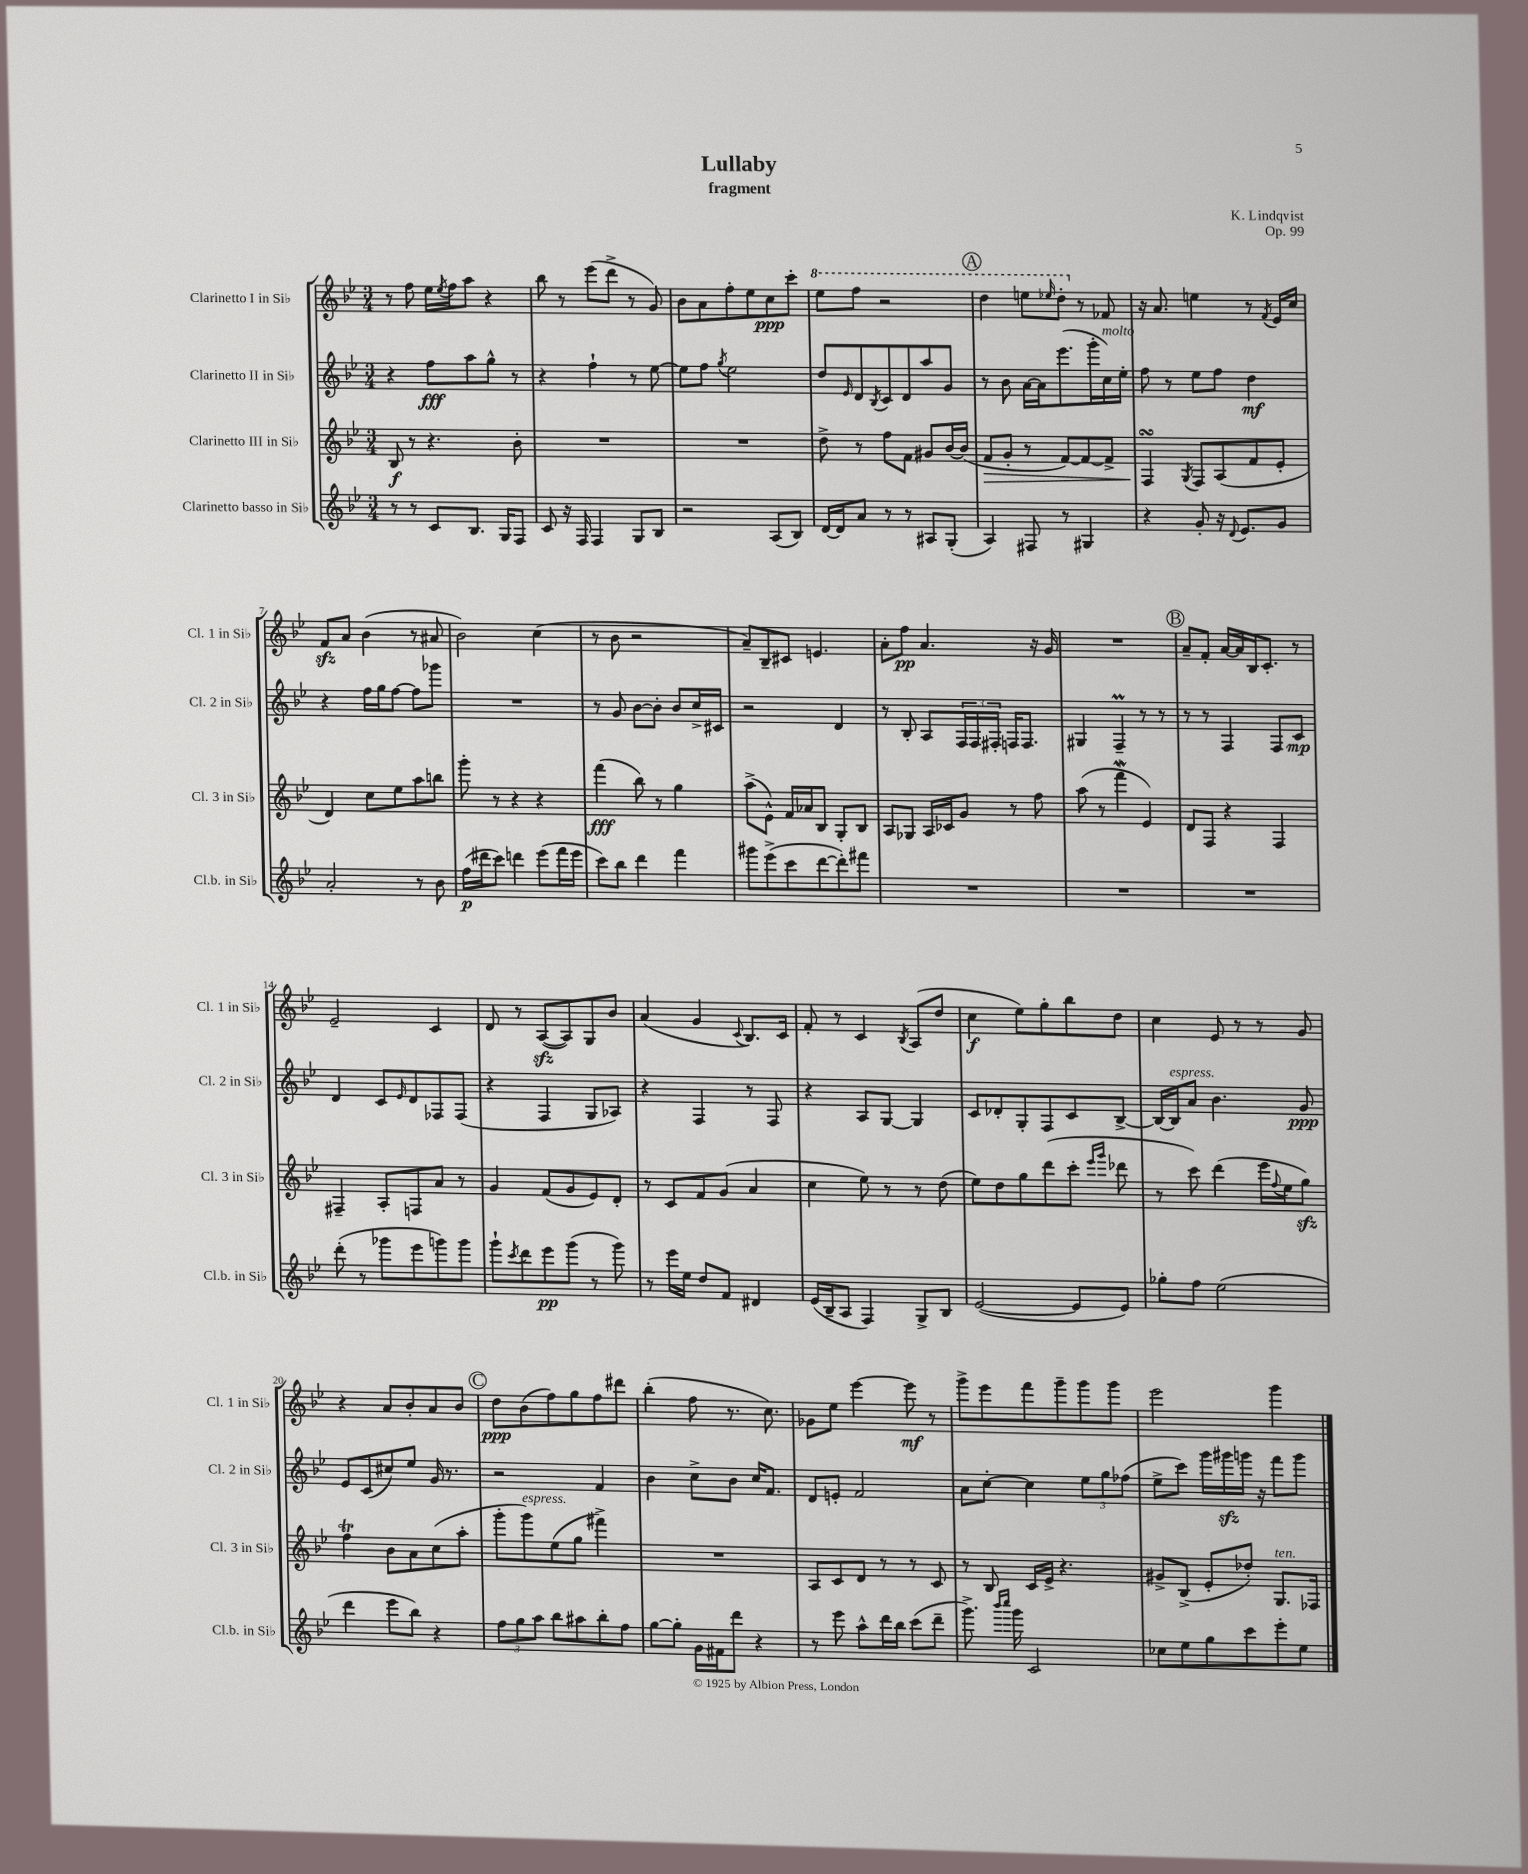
\header { title = "Lullaby" composer = "K. Lindqvist" subtitle = "fragment" opus = "Op. 99" }
<<
\new StaffGroup <<
\new Staff = "s0" \with { instrumentName = "Clarinetto I in Sib" shortInstrumentName = "Cl. 1 in Sib" } {
    \clef treble \key bes \major \numericTimeSignature \time 3/4
    r8 f''8 ees''16 \acciaccatura { ees''8 } f''16 a''8 r4 |
    bes''8 r8 ees'''8( d'''8-> r8 g'8) |
    bes'8 a'8 f''8-. ees''8 c''8\ppp c'''8-. |
    \ottava #1 ees'''8 f'''8 r2 |
    \mark \markup { \circle "A" } d'''4 e'''8 \grace { ees'''16 } d'''8-. \ottava #0 r8 fes'8 |
    r16 a'8. e''4 r8 \acciaccatura { f'8 } ees'16 c''16 |
    f'8\sfz a'8 bes'4( r8 ais'8 |
    bes'2) c''4( |
    r8 bes'8 r2 |
    a'8--) bes8-- cis'8 e'4. |
    a'8-. f''8\pp a'4. r16 g'16 |
    R2. |
    \mark \markup { \circle "B" } a'8-- f'8-. a'16~ a'16 bes16 c'8.-. r8 |
    ees'2-- c'4 |
    d'8 r8 a8~\sfz( a8) g8 bes'8 |
    a'4( g'4 \appoggiatura { c'8 } bes8.) c'16 |
    f'8-. r8 c'4 \acciaccatura { bes8 } a8( d''8 |
    c''4\f ees''8) g''8-. bes''8 d''8 |
    c''4 ees'8 r8 r8 g'8 |
    r4 a'8 bes'8-. a'8 bes'8 |
    \mark \markup { \circle "C" } d''8\ppp bes'8( f''8) g''8 f''8 dis'''8 |
    bes''4-.( f''8 r8. c''8.) |
    ges'8 ees''8 ees'''4~ ees'''8\mf r8 |
    g'''8-> ees'''8 f'''8 g'''8-- g'''8 g'''8 |
    ees'''2 g'''4 \bar "|." |
}
\new Staff = "s1" \with { instrumentName = "Clarinetto II in Sib" shortInstrumentName = "Cl. 2 in Sib" } {
    \clef treble \key bes \major \numericTimeSignature \time 3/4
    r4 f''8\fff a''8 g''8-^ r8 |
    r4 f''4-! r8 ees''8~ |
    ees''8 f''8 \acciaccatura { g''8 } ees''2 |
    d''8 \grace { ees'16 } d'8 \acciaccatura { bes8 } c'8 d'8 a''8 g'8 |
    \mark \markup { \circle "A" } r8 bes'8 a'16~ a'16 ees'''8.( g'''16-. c''16^\markup { \italic "molto" }) ees''16-. |
    f''8 r8 ees''8 f''8 d''4\mf |
    r4 f''16 g''16 f''8~ f''8 ges'''8 |
    R2. |
    r8 g'8 bes'8~ bes'8-. bes'8 c''16-> cis'16 |
    r2 d'4 |
    r8 bes8-. a8 \tuplet 3/2 { f16 f16 fis16-. } f16 f8. |
    gis4 f4--\prall r8 r8 |
    \mark \markup { \circle "B" } r8 r8 f4 f8 c'8\mp |
    d'4 c'8 \grace { ees'16 } d'8 fes8 fes8( |
    r4 f4 g8 aes8) |
    r4 f4 r8 f8 |
    r4 a8 g8~ g4 |
    c'8 des'8-. g8-. f8 c'8 bes8~-> |
    bes16~ bes16^\markup { \italic "espress." } a'8 bes'4. g'8\ppp |
    ees'8 c'8( cis''8) ees''8 g'16 r8. |
    \mark \markup { \circle "C" } r2 f'4 |
    bes'4 c''8-> bes'8 c''16 f'8. |
    d'8 e'8-. f'2 |
    a'8 c''8~-. c''4 \tuplet 3/2 { ees''8 g''8 fes''8( } |
    ees''8-> c'''8) g'''16 gis'''16\sfz g'''16 r16 f'''8 g'''8 \bar "|." |
}
\new Staff = "s2" \with { instrumentName = "Clarinetto III in Sib" shortInstrumentName = "Cl. 3 in Sib" } {
    \clef treble \key bes \major \numericTimeSignature \time 3/4
    bes8\f r8 r4. bes'8-. |
    R2. |
    R2. |
    d''8-> r8 f''8 f'8 gis'8 bes'16~ bes'16( |
    \mark \markup { \circle "A" } f'8\> g'8-. r8 f'8~) f'8~ f'8-> |
    f4\turn\! \acciaccatura { g8 } f8 a8( f'8 ees'8-. |
    d'4) c''8 ees''8 a''8 b''8 |
    g'''8-. r8 r4 r4 |
    f'''4\fff( bes''8) r8 g''4 |
    a''8->( ees'8-^) f'16 aes'16 bes8 g8-. bes8 |
    a8 ges8 a16 ces'16 g'8 r8 f''8 |
    a''8( r8 f'''4\mordent ees'4) |
    \mark \markup { \circle "B" } d'8 f8 r4 f4 |
    fis4-- a8-. f8 a'8 r8 |
    g'4 f'8( g'8 ees'8) d'8-. |
    r8 c'8 f'8 g'8( a'4 |
    c''4 ees''8) r8 r8 d''8( |
    ees''8) d''8 g''8 d'''8( c'''8-. \grace { ees'''16 g'''16 } des'''8 |
    r8 c'''8) d'''4( ees'''16 \appoggiatura { f''8 } ees''16 g''8\sfz) |
    f''4\trill bes'8 a'8 c''8( a''8-. |
    \mark \markup { \circle "C" } g'''8-. g'''8^\markup { \italic "espress." }) ees''8( g''8 fis'''4->) |
    R2. |
    a8 c'8 d'8 r8 r8 c'8 |
    r8 bes8 c'16 ees'16-> r4. |
    gis'8-> bes8->( ees'8-. des''8-.) g8.^\markup { \italic "ten." } fes16 \bar "|." |
}
\new Staff = "s3" \with { instrumentName = "Clarinetto basso in Sib" shortInstrumentName = "Cl.b. in Sib" } {
    \clef treble \key bes \major \numericTimeSignature \time 3/4
    r8 r8 c'8 bes8. g16 f8 |
    c'8 r16 f16 f4 g8 bes8 |
    r2 a8( bes8) |
    d'16~ d'16 a'8 r8 r8 ais8 g8-.( |
    \mark \markup { \circle "A" } a4) fis8 r8 gis4 |
    r4 g'8-. r16 \appoggiatura { d'8 } ees'8. g'8 |
    a'2-. r8 bes'8 |
    f''16\p( dis'''16 c'''8) d'''4 ees'''8( f'''16 ees'''16 |
    c'''8) bes''8 d'''4 f'''4 |
    gis'''8 ees'''8->( c'''8 d'''8~ d'''8-.) fis'''8 |
    R2. |
    R2. |
    \mark \markup { \circle "B" } R2. |
    d'''8-.( r8 ges'''8 ees'''8 g'''8) g'''8 |
    g'''8-! \acciaccatura { c'''8 } d'''8 ees'''8\pp g'''8( r8 g'''8) |
    r8 ees'''16 ees''16 d''8 f'8 dis'4 |
    ees'16( bes16-- a8 f4) g8-> bes8 |
    ees'2~( ees'8 ees'8) |
    ges''8-. f''8 ees''2( |
    d'''4 ees'''8 bes''8) r4 |
    \mark \markup { \circle "C" } \tuplet 3/2 { f''8 g''8 a''8 } bes''8 ais''8 bes''8-. f''8 |
    g''8~ g''8-. g'16 fis'16 d'''8 r4 |
    r8 ees'''8 a''8-^ d'''16 bes''16 c'''8( d'''8-- |
    g'''8.->) \grace { bes'''16 c''''16 } g'''16 c'2 |
    ces''8 ees''8 g''8 c'''8 ees'''8-. ees''8 \bar "|." |
}
>>
>>
